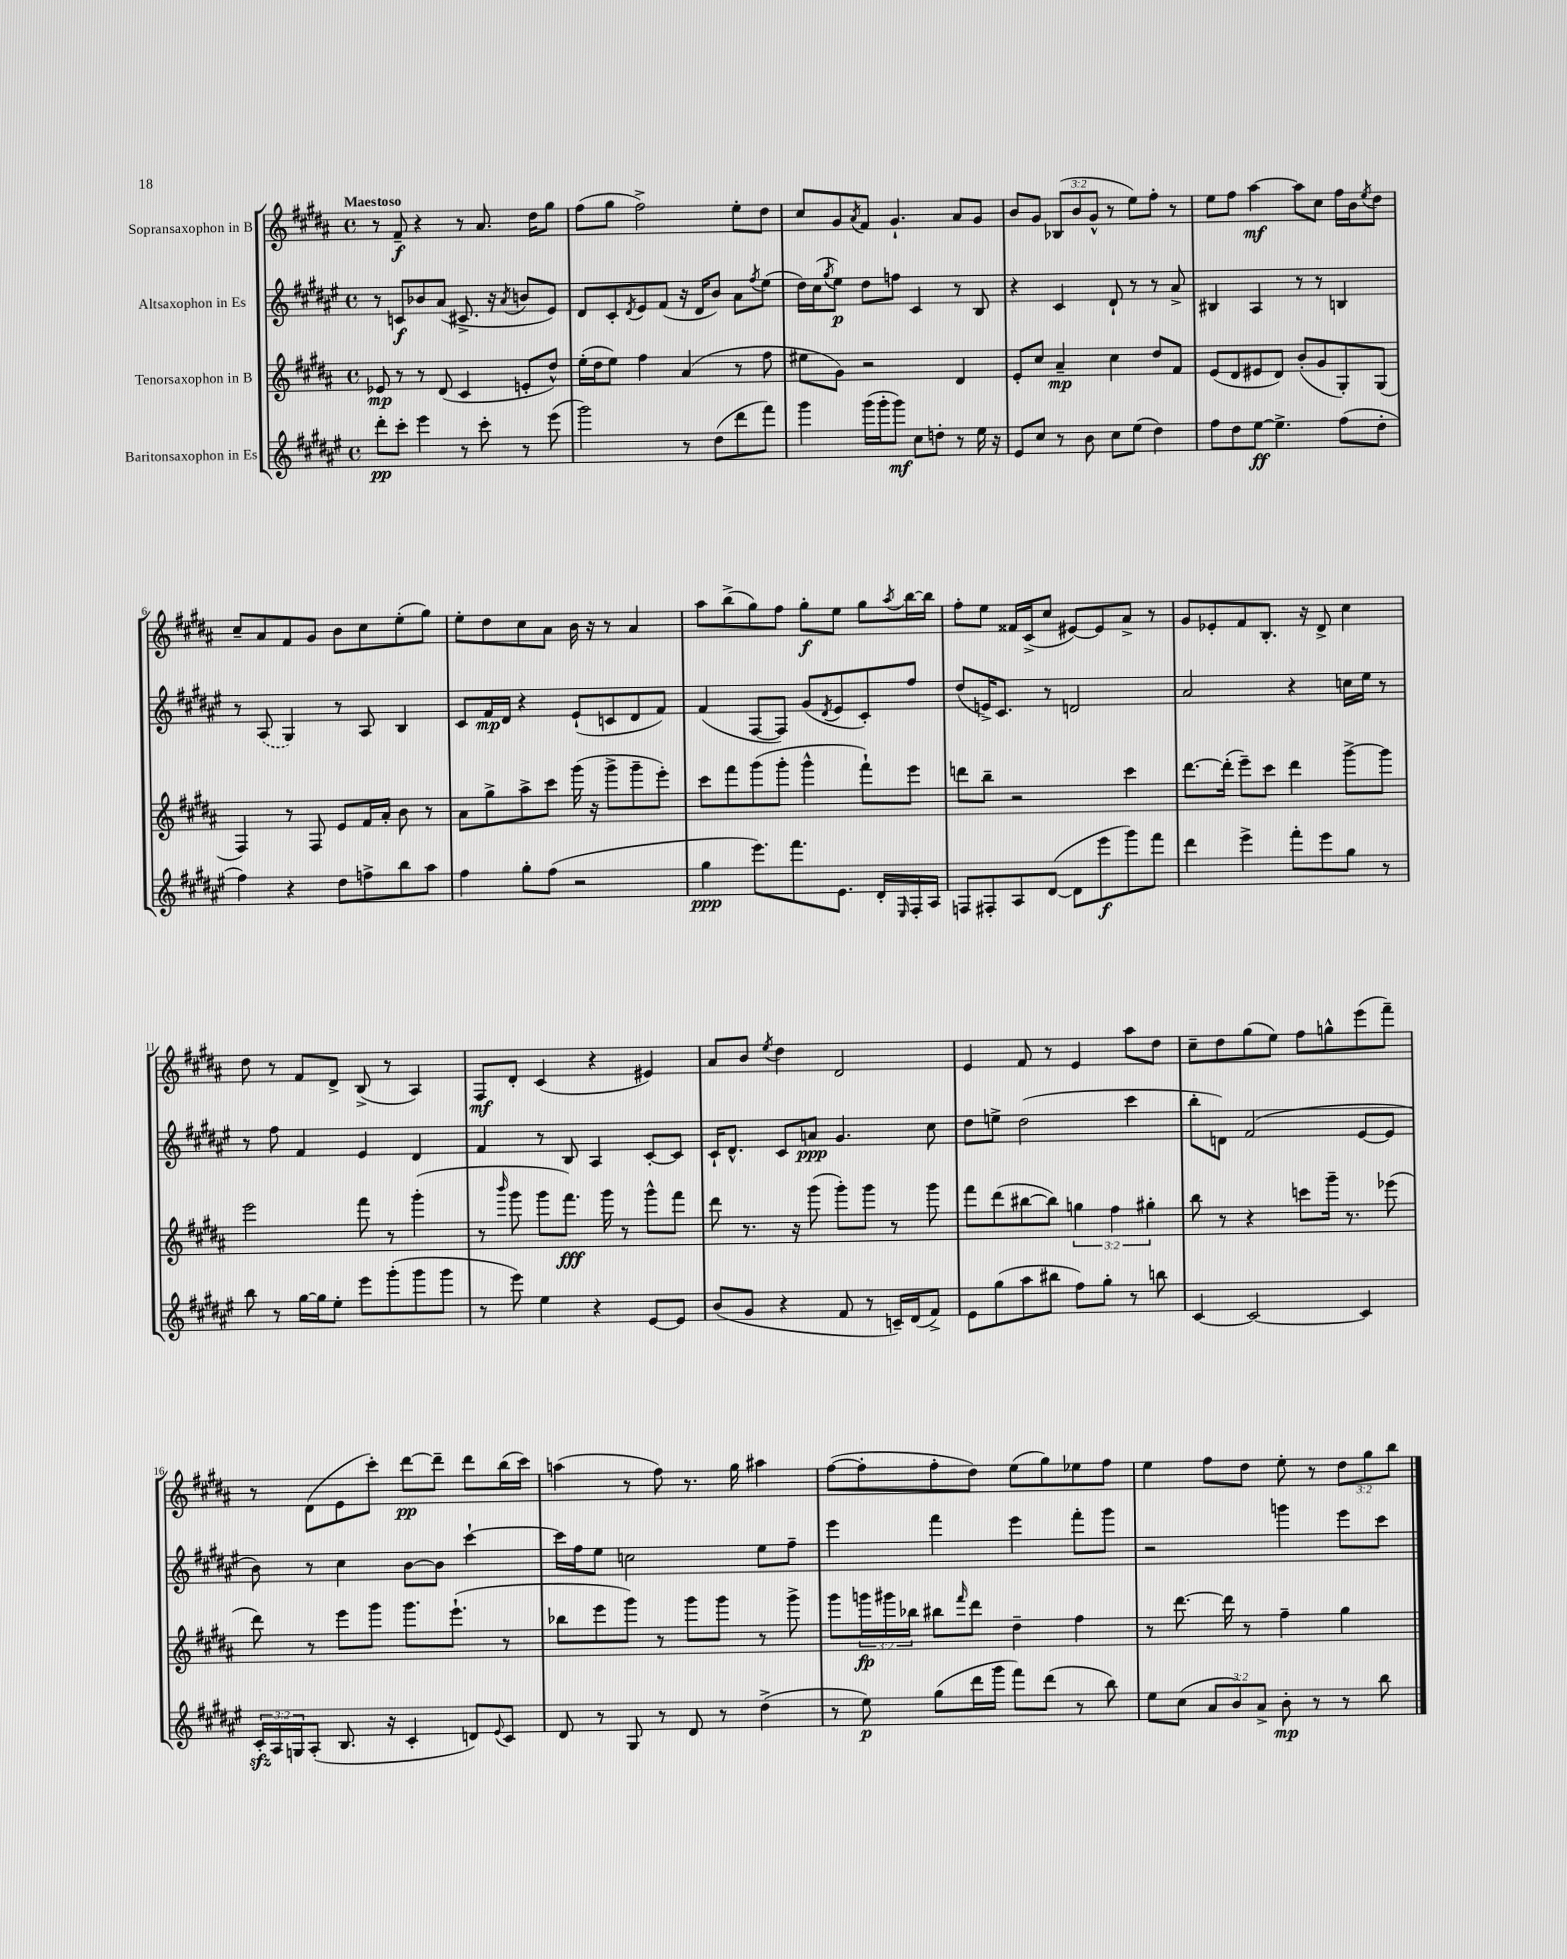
<<
\new StaffGroup <<
\new Staff = "s0" \with { instrumentName = "Sopransaxophon in B" } {
    \clef treble \key b \major \defaultTimeSignature \time 4/4 \override Staff.TupletNumber.text = #tuplet-number::calc-fraction-text \tempo "Maestoso"
    r8 fis'8--\f r4 r8 ais'8. dis''16 gis''8 |
    fis''8( gis''8 fis''2->) e''8-. dis''8 |
    cis''8 gis'8 \acciaccatura { ais'8 } fis'8 gis'4.-! ais'8 gis'8 |
    b'8 gis'8 \tuplet 3/2 { bes8( b'8 gis'8-^ } r8 e''8) fis''8-. r8 |
    e''8 fis''8 ais''4~\mf ais''8 cis''8 fis''16 b'16 \acciaccatura { e''8 } dis''8 |
    cis''8-- ais'8 fis'8 gis'8 b'8 cis''8 e''8-.( gis''8) |
    e''8-. dis''8 cis''8 ais'8 b'16 r16 r8 ais'4 |
    ais''8 b''8->( gis''8) fis''8 gis''8-.\f e''8 gis''8 \acciaccatura { ais''8 } b''16~ b''16 |
    fis''8-. e''8 fisis'16 cis'16->( cis''8 eis'8~) eis'8 ais'8-> r8 |
    gis'8 ees'8-. fis'8 b8.-. r16 dis'8-> cis''4 |
    dis''8 r8 fis'8 dis'8-> b8->( r8 ais4) |
    fis8\mf dis'8-. cis'4( r4 eis'4) |
    ais'8 b'8 \acciaccatura { e''8 } dis''4 dis'2 |
    e'4 fis'8 r8 e'4 ais''8 dis''8 |
    cis''8-- dis''8 gis''8( e''8) fis''8 g''8-^ e'''8( fis'''8--) |
    r8 dis'8( e'8 cis'''8-.) dis'''8~\pp dis'''8-- dis'''8 b''16( cis'''16) |
    a''4( r8 fis''8) r8. gis''16 ais''4 |
    fis''8~( fis''8-. fis''8-. dis''8) e''8( gis''8) ees''8 fis''8 |
    e''4 fis''8 dis''8 e''8-. r8 \tuplet 3/2 { dis''8 gis''8 b''8 } \bar "|." |
}
\new Staff = "s1" \with { instrumentName = "Altsaxophon in Es" } {
    \clef treble \key fis \major \defaultTimeSignature \time 4/4
    r8 c'8\f bes'8 ais'8( cis'8.-> r16 \acciaccatura { ais'8 } b'8 eis'8) |
    dis'8 cis'8-. \acciaccatura { dis'8 } eis'8 fis'8( r16 dis'16 b'8) ais'8 \acciaccatura { fis''8 } eis''8( |
    dis''16) cis''16( \acciaccatura { gis''8 } eis''8\p) dis''8 f''8 cis'4 r8 b8 |
    r4 cis'4 dis'8-! r8 r8 ais'8-> |
    bis4 ais4 r8 r8 b4 |
    r8 \once \slurDashed ais8( gis4) r8 ais8 b4 |
    cis'8 fis'16\mp dis'16 r4 eis'8-!( c'8 dis'8 fis'8) |
    fis'4( fis8~ fis8) gis'8( \acciaccatura { dis'8 } eis'8 cis'8-.) fis''8 |
    dis''8( e'16->) cis'8. r8 d'2 |
    ais'2 r4 c''16 eis''16 r8 |
    r8 fis''8 fis'4 eis'4 dis'4 |
    fis'4 r8 b8 ais4 cis'8~-. cis'8 |
    cis'16-! dis'8.-^ cis'8 a'8\ppp gis'4. cis''8 |
    dis''8 e''8-> dis''2( cis'''4 |
    b''8-. d'8) fis'2( eis'8~ eis'8 |
    b'8) r8 cis''4 b'8~ b'8 cis'''4~-! |
    cis'''16 fis''16 eis''8 c''2 eis''8 fis''8-- |
    eis'''4 fis'''4 eis'''4 fis'''8-. gis'''8 |
    r2 g'''4 eis'''8 cis'''8 \bar "|." |
}
\new Staff = "s2" \with { instrumentName = "Tenorsaxophon in B" } {
    \clef treble \key b \major \defaultTimeSignature \time 4/4 \override Staff.TupletNumber.text = #tuplet-number::calc-fraction-text
    ees'8\mp r8 r8 dis'8( cis'4 e'8-. dis''8-^) |
    e''16-.( dis''16 e''8) fis''4 ais'4( r8 fis''8 |
    eis''8 gis'8) r2 dis'4 |
    e'8-. cis''8 ais'4--\mp cis''4 dis''8 fis'8 |
    e'8( dis'8 eis'8 dis'8) b'8-.( gis'8 gis8-.) gis8( |
    fis4) r8 fis8 e'8 fis'16 ais'16-. b'8 r8 |
    ais'8 gis''8-> ais''8-> cis'''8 gis'''16( r16 gis'''8-> gis'''8-- e'''8-.) |
    cis'''8 fis'''8 gis'''8( gis'''8-. gis'''4-^ fis'''8-!) e'''8 |
    d'''8 b''8-- r2 cis'''4 |
    dis'''8.~ dis'''16-.( e'''8--) cis'''8 dis'''4 gis'''8~-> gis'''8 |
    e'''2 fis'''8 r8 gis'''4-.( |
    r8 \grace { b'''16 } gis'''8 gis'''8 fis'''8.\fff) gis'''16 r8 gis'''8-^ fis'''8 |
    dis'''8 r8. r16 gis'''8( gis'''8-.) gis'''8 r8 gis'''8 |
    fis'''8 dis'''8( bis''8~ bis''8) \tuplet 3/2 { g''4 fis''4 gis''4-. } |
    b''8 r8 r4 c'''8 gis'''16-- r8. ees'''8( |
    dis'''8) r8 e'''8 gis'''8 gis'''8. e'''8.-!( r8 |
    bes''8 e'''8 gis'''8) r8 gis'''8 gis'''8 r8 gis'''8-> |
    gis'''8 \tuplet 3/2 { g'''16\fp gis'''16 bes''16 } bis''8 \grace { fis'''16 } dis'''8 dis''4-- fis''4 |
    r8 dis'''8.~ dis'''16 r8 fis''4-- gis''4 \bar "|." |
}
\new Staff = "s3" \with { instrumentName = "Baritonsaxophon in Es" } {
    \clef treble \key fis \major \defaultTimeSignature \time 4/4 \override Staff.TupletNumber.text = #tuplet-number::calc-fraction-text
    dis'''8-.\pp cis'''8-. eis'''4 r8 cis'''8-. r8 eis'''8( |
    gis'''2) r8 dis''8( dis'''8 fis'''8) |
    gis'''4 gis'''16( gis'''16-. gis'''8\mf) cis''8 d''8-. r8 eis''16 r16 |
    eis'8 cis''8 r8 b'8 cis''8 eis''8( dis''4) |
    fis''8 dis''8 eis''8~\ff eis''4.-> fis''8( dis''8-. |
    fis''4) r4 dis''8 f''8-> b''8 ais''8 |
    fis''4 gis''8-. fis''8( r2 |
    gis''4\ppp eis'''8.) fis'''8. eis'8. dis'16-. \grace { eis16 } fis16-. ais16 |
    f8 fis8-. ais8 dis'8~( dis'8 eis'''8\f gis'''8) fis'''8 |
    dis'''4 eis'''4-> fis'''8-. eis'''8 gis''8 r8 |
    b''8 r8 gis''16~ gis''16 eis''8-. eis'''8 gis'''8-.( gis'''8 gis'''8 |
    r8 eis'''8) eis''4 r4 eis'8~ eis'8 |
    b'8( gis'8 r4 fis'8 r8 c'16--) dis'16( fis'8->) |
    eis'8 gis''8( ais''8 bis''8 fis''8) gis''8-. r8 b''8 |
    cis'4~ cis'2~ cis'4 |
    \tuplet 3/2 { cis'16-.\sfz ais16 g16 } ais8-.( b8. r16 cis'4-. d'8) \appoggiatura { eis'8 } cis'8 |
    dis'8 r8 gis8 r8 dis'8 r8 dis''4->( |
    r8 eis''8\p) gis''8( dis'''16 gis'''16 fis'''8) dis'''8( r8 b''8) |
    eis''8 cis''8( \tuplet 3/2 { ais'8 b'8) ais'8-> } b'8-.\mp r8 r8 b''8 \bar "|." |
}
>>
>>
